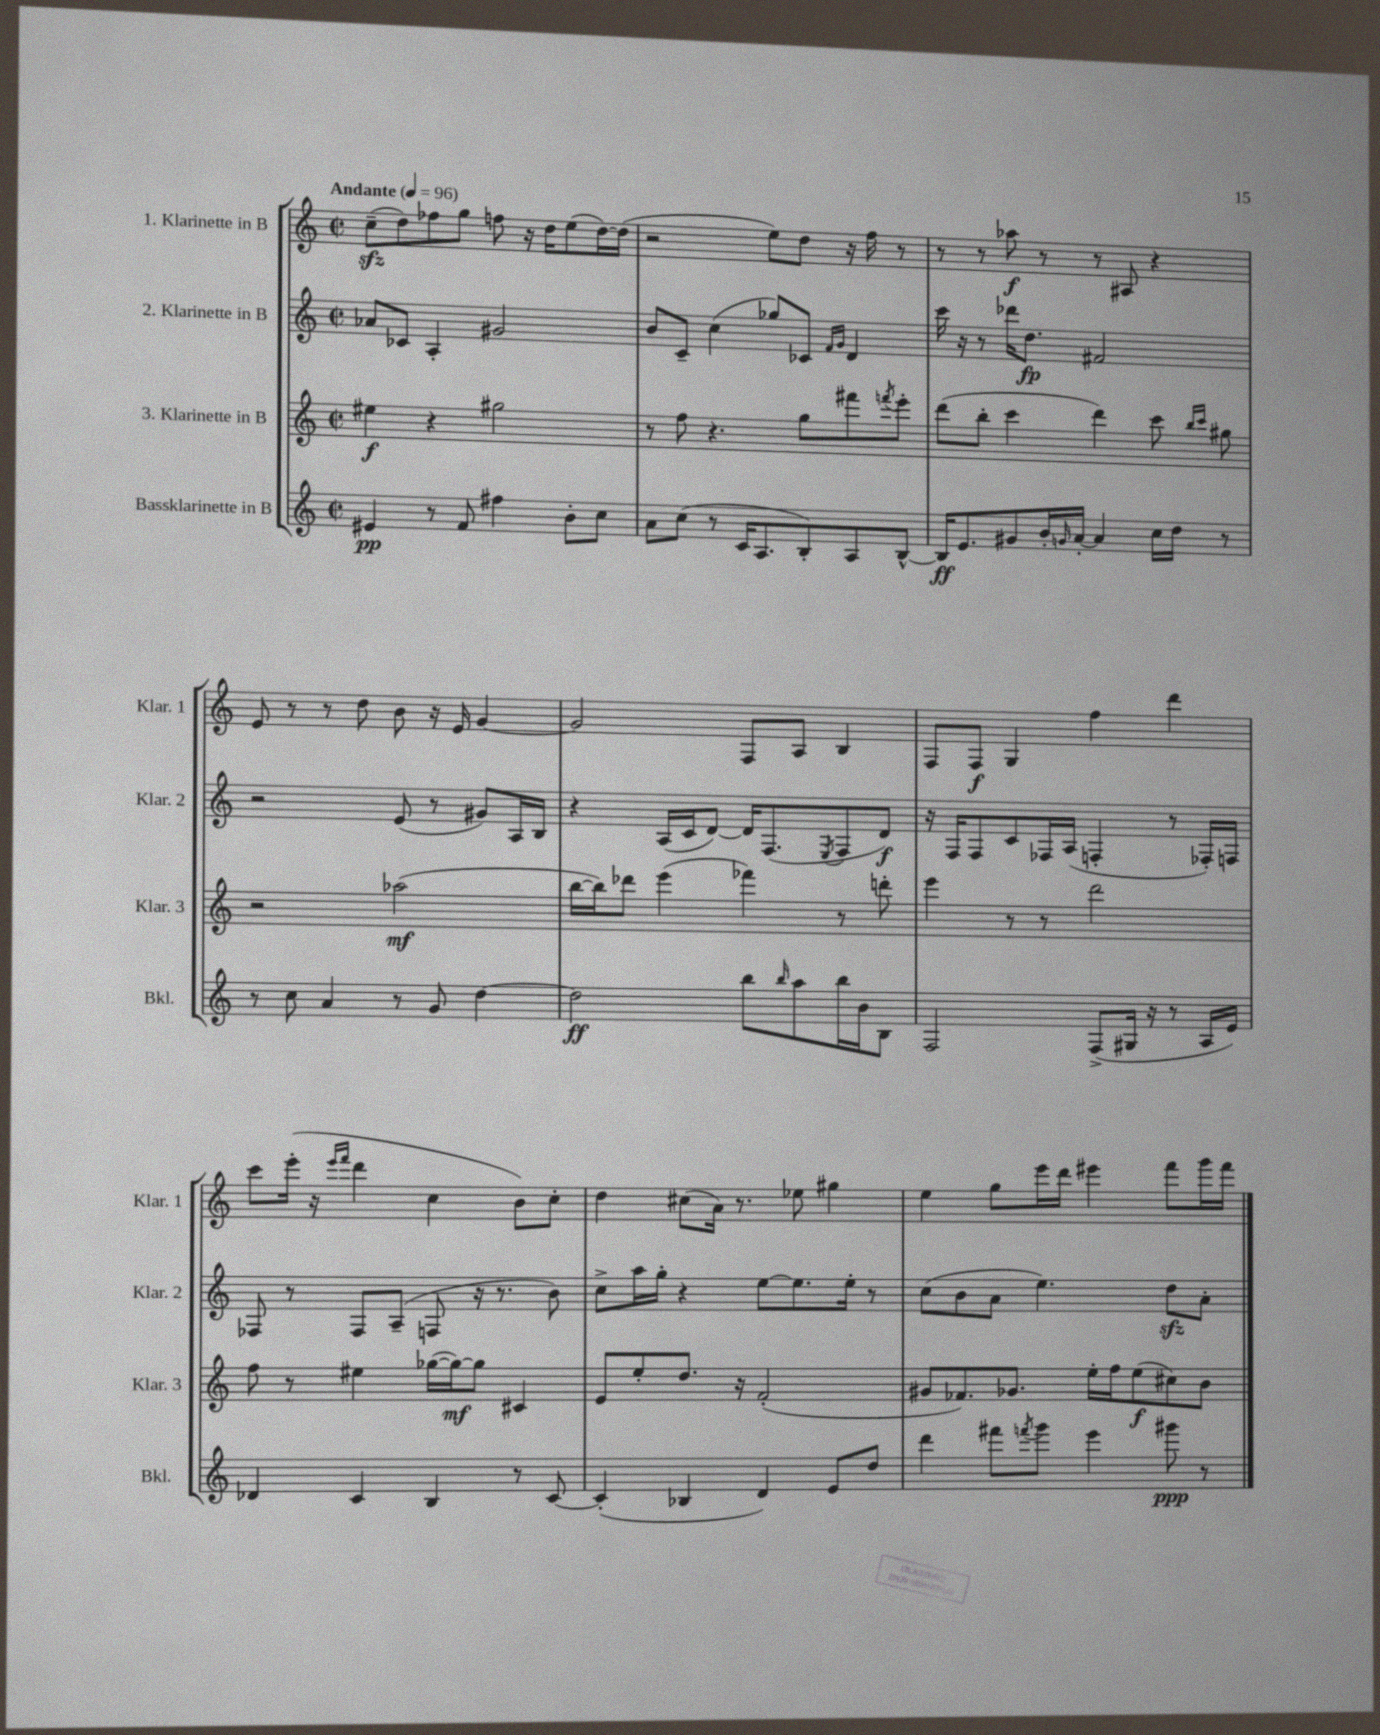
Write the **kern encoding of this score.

**kern	**kern	**kern	**kern
*staff4	*staff3	*staff2	*staff1
*clefG2	*clefG2	*clefG2	*clefG2
*k[]	*k[]	*k[]	*k[]
*M2/2	*M2/2	*M2/2	*M2/2
*met(c|)	*met(c|)	*met(c|)	*met(c|)
*MM96	*MM96	*MM96	*MM96
4e#/	4ee#\	8a-/L	(8cc~\L
.	.	8c-/J	8dd\)
8r	4r	4A'/	8ff-\
8f/	.	.	8gg\J
4ff#\	2gg#\	2g#/	8ff\
.	.	.	16r
.	.	.	16dd\LK
8b'\L	.	.	(8ee\
8cc\J	.	.	[16dd\L)
.	.	.	(16dd\]JJ
=	=	=	=
8a\L	8r	8b/L	2r
(8cc\J	8ff\	8c~/J	.
8r	4.r	(4cc\	.
16c/LK	.	.	.
8.A/	.	.	.
.	.	8gg-/L)	8ee\L)
8B'/)	8gg\L	8c-/J	8dd\J
.	.	16qqf/LL	.
.	.	16qqg/JJ	.
8A/	8fff#\	4d/	16r
.	.	.	16ff\
.	8qfff/	.	.
[8B^^/J	8eee'\J	.	8r
=	=	=	=
16B/]LK	(8ddd\L	16ccc\	8r
8.e/	.	16r	.
.	8bb'\J	8r	8r
8g#/	4ccc\	16ddd-\LK	8aa-\
.	.	8.dd\J	.
16b'/L	.	.	8r
16qqg/	.	.	.
[16a'/JJ	.	.	.
4a/]	4ddd\)	2f#/	8r
.	.	.	8A#/
16cc\LL	8ccc\	.	4r
16dd\JJ	.	.	.
.	16qqbb/LL	.	.
.	16qqccc/JJ	.	.
8r	8gg#\	.	.
=	=	=	=
8r	2r	2r	8e/
8cc\	.	.	8r
4a/	.	.	8r
.	.	.	8dd\
8r	(2aa-\	(8e/	8b\
8g/	.	8r	16r
.	.	.	16e/
[4dd\	.	8g#/L)	[4g/
.	.	16A/L	.
.	.	16B/JJ	.
=	=	=	=
2dd\]	[16bb\LL	4r	2g/]
.	16bb\]J)	.	.
.	8ddd-\J	.	.
.	(4eee\	(16A/LL	.
.	.	16c/J	.
.	.	[8d/J)	.
8bb\L	4fff-\)	16d/]LK	8F/L
.	.	(8.F/	.
16qqbb/	.	.	.
8aa\	.	.	8A/J
.	.	8qE/	.
16bb\L	8r	8F/	4B/
16b\J	.	.	.
8B\J	8ddd'\	8d/J)	.
=	=	=	=
2F/	4eee\	16r	8F/L
.	.	16F/LK	.
.	.	8F/	8F/J
.	8r	8c/	4G/
.	8r	16F-/L	.
.	.	(16A/JJ	.
(8F^/L	2ddd\	4F'/	4ff\
16G#/Jk	.	.	.
16r	.	.	.
8r	.	8r	4ddd\
16A/LL	.	16F-'/LL)	.
16e/JJ)	.	16F/JJ	.
=	=	=	=
4d-/	8ff\	8F-/	8ccc\L
.	8r	8r	(16eee'\Jk
.	.	.	16r
.	.	.	16qqeee/LL
.	.	.	16qqfff/JJ
4c/	4ee#\	8F-/L	4ddd\
.	.	(8A~/J	.
4B/	([16gg-\LL	8F/	4cc\
.	16gg-\_J)	.	.
.	8gg-\]J	16r	.
.	.	8.r	.
8r	4c#/	.	8b\L)
[8c/	.	8b\)	8cc'\J
=	=	=	=
(4c'/]	8e/L	8cc^\L	4dd\
.	8ee'/	16aa\L	.
.	.	16gg'\JJ	.
4B-/	8.dd/J	4r	(8cc#\L
.	.	.	16a\Jk)
.	16r	.	8.r
4d/)	(2f'/	[8ee\L	.
.	.	8.ee\]	8ee-\
8e/L	.	.	4gg#\
.	.	16ee'\Jk	.
8dd/J	.	8r	.
=	=	=	=
4ddd\	8g#/L	(8cc\L	4ee\
.	8.f-/)	8b\	.
8fff#\L	.	8a\J	8gg\L
.	8.g-/J	.	.
8qfff/	.	.	.
8ggg\J	.	4.ee\)	16eee\L
.	.	.	16ddd\JJ
4eee\	16ee'\LL	.	4eee#\
.	16ff\J	.	.
.	(8ee\	.	.
8ggg#\	8cc#\)	8dd\L	8fff\L
8r	8b\J	8a'\J	16ggg\L
.	.	.	16fff\JJ
==	==	==	==
*-	*-	*-	*-
